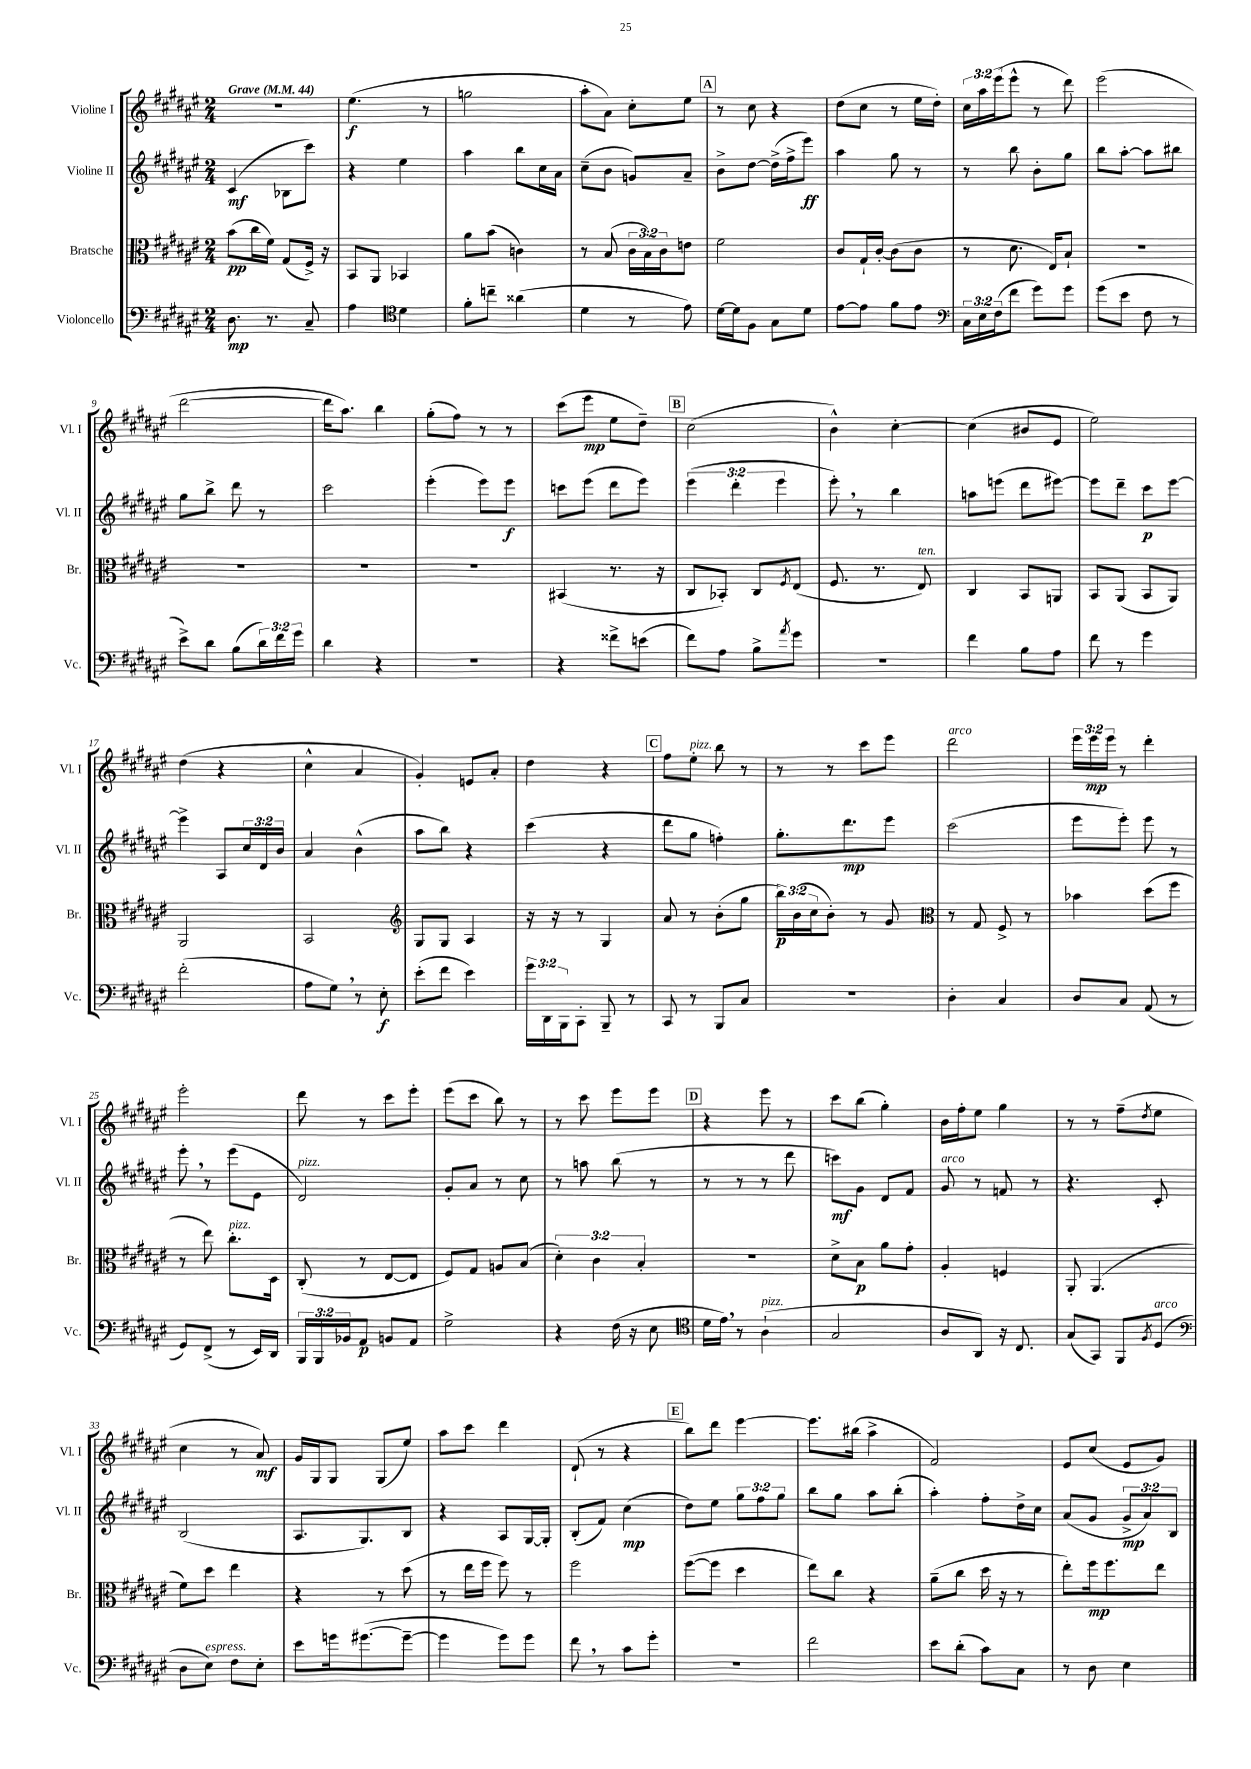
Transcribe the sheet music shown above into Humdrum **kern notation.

**kern	**kern	**kern	**kern
*staff4	*staff3	*staff2	*staff1
*clefF4	*clefC3	*clefG2	*clefG2
*k[f#c#g#d#a#e#]	*k[f#c#g#d#a#e#]	*k[f#c#g#d#a#e#]	*k[f#c#g#d#a#e#]
*M2/4	*M2/4	*M2/4	*M2/4
*MM44	*MM44	*MM44	*MM44
8.D#	(8b	(4c#	2r
.	16cc#	.	.
8.r	16f#)	.	.
.	(8G#	8B-	.
8C#~	16F#^)	8ccc#)	.
.	16r	.	.
=	=	=	=
4A#	8BB	4r	(4.ee#
.	8AA#	.	.
*clefC4	*	*	*
4d#	4BB-	4ee#	.
.	.	.	8r
=	=	=	=
8f#'	8a#	4aa#	2gg
8cc~	(8b	.	.
(4a##	4c)	8bb	.
.	.	16cc#	.
.	.	16a#	.
=	=	=	=
4d#	8r	(8cc#~	8aa#'
.	(8B	8b	8a#)
8r	24c#	8g)	8cc#'
.	24B)	.	.
.	24c#	.	.
8e#)	8e	8a#~	8ee#
=	=	=	=
[16d#	2f#	8b^	8r
16d#]	.	.	.
8F#	.	[8dd#	8cc#
8G#	.	(16dd#^]	4r
.	.	16ff#^	.
8d#	.	8eee#)	.
=	=	=	=
[8e#	8c#	4aa#	(8dd#
8e#]	16G#`	.	8cc#
.	[16c#'	.	.
8f#	(8c#]	8gg#	8r
8e#	8c#	8r	16ee#
.	.	.	16dd#')
=	=	=	=
*clefF4	*	*	*
24C#	8r	8r	24cc#
24E#	.	.	24aa#
(24F#	.	.	(24eee#
8f#	8.d#	8bb	8eee#^^
8g#)	.	8b'	8r
.	16E#)	.	.
8g#	8B`	8gg#	8ddd#)
=	=	=	=
(8g#	2r	8bb	(2eee#
8e#	.	[8aa#'	.
8F#	.	8aa#]	.
8r	.	8bb#	.
=	=	=	=
8e#^)	2r	8gg#	[2ddd#
8d#	.	8bb^	.
(8B	.	8ddd#	.
24d#)	.	8r	.
24f#	.	.	.
24g#	.	.	.
=	=	=	=
4d#	2r	2ccc#	16ddd#]
.	.	.	8.aa#)
4r	.	.	4bb
=	=	=	=
2r	2r	(4eee#'	(8gg#'
.	.	.	8ff#)
.	.	8eee#)	8r
.	.	8eee#	8r
=	=	=	=
4r	(4BB#	8ccc	(8ccc#
.	.	(8eee#	8eee#
8f##^	8.r	8ddd#	8ee#
(8e	.	8eee#)	8dd#~)
.	16r	.	.
=	=	=	=
8f#)	8C#	(6eee#	(2cc#
8A#	8BB-')	.	.
.	.	6ddd#'	.
8B^	8C#	.	.
.	.	6eee#	.
8qa#	8qF#	.	.
8g#	(8E#	.	.
=	=	=	=
2r	8.F#	8eee#')	4b^^)
.	.	8r	.
.	8.r	.	.
.	.	4bb	[4cc#'
.	8E#)	.	.
=	=	=	=
4f#	4C#	8aa	(4cc#]
.	.	(8eee	.
8B	8BB	8ddd#	8b#
8A#	8AA	[8eee#)	8e#
=	=	=	=
8f#	8BB	8eee#]	2ee#)
8r	(8AA#	8ddd#~	.
4g#	8BB	8ccc#	.
.	8AA#)	[8eee#	.
=	=	=	=
(2f#'	2AA#	4eee#^]	(4dd#
.	.	8A#	4r
.	.	24cc#	.
.	.	24d#	.
.	.	24b	.
=	=	=	=
8A#	2BB	4a#	4cc#^^
8G#)	.	.	.
8r	.	(4b^^	4a#
8E#'	.	.	.
=	=	=	=
*	*clefG2	*	*
(8e#'	8G#	8aa#	4g#')
8f#	8G#	8bb)	.
4e#)	4A#	4r	8e
.	.	.	8a#'
=	=	=	=
24g#	16r	(4ccc#	4dd#
24DD#	.	.	.
.	16r	.	.
24BBB	.	.	.
8CC#'	8r	.	.
8BBB~	4G#	4r	4r
8r	.	.	.
=	=	=	=
8CC#	8a#	8ddd#	8ff#
8r	8r	8gg#	8ee#'
8BBB	(8b'	4ff')	8bb
8C#	8gg#	.	8r
=	=	=	=
2r	24bb)	8.gg#'	8r
.	(24b	.	.
.	24cc#	.	.
.	8b')	.	8r
.	.	8.ddd#	.
.	8r	.	8ccc#
.	8g#	8eee#	8eee#
=	=	=	=
*	*clefC3	*	*
4D#'	8r	(2ccc#	2ddd#
.	8G#	.	.
4C#	8F#^	.	.
.	8r	.	.
=	=	=	=
8D#	4b-	8eee#	24eee#
.	.	.	24eee#
.	.	.	24eee#
8C#	.	8eee#')	8r
(8AA#	(8dd#	8eee#	4ddd#'
8r	8ff#	8r	.
=	=	=	=
8GG#)	8r	8eee#'	2eee#'
(8FF#^	8ee#)	8r	.
8r	8.cc#'	(8eee#	.
16EE#)	.	8e#	.
16DD#	16D#	.	.
=	=	=	=
24BBB	(8C#'	2d#)	8ddd#
24BBB	.	.	.
24BB-	.	.	.
8AA#	8r	.	8r
8BB	[8E#	.	8ccc#
8AA#	8E#]	.	8eee#'
=	=	=	=
2G#^	8F#)	8g#'	(8eee#
.	8G#	8a#	8ccc#
.	8A	8r	8bb)
.	(8B	8cc#	8r
=	=	=	=
4r	6d#')	8r	8r
.	.	8aa	8ccc#
.	6c#	.	.
(16F#	.	(8bb	8eee#
16r	.	.	.
.	6B'	.	.
8E#	.	8r	8eee#
=	=	=	=
*clefC4	*	*	*
16d#	2r	8r	4r
16e#)	.	.	.
8r	.	8r	.
(4A#`	.	8r	8eee#
.	.	8ddd#	8r
=	=	=	=
2G#	8d#^	8ccc)	8ccc#
.	8B	8g#	(8bb
.	8a#	8d#	4gg#')
.	8g#'	8f#	.
=	=	=	=
8A#	4A#'	8g#	16b
.	.	.	16ff#'
8AA#)	.	8r	8ee#
16r	4F	8f	4gg#
8.C#	.	.	.
.	.	8r	.
=	=	=	=
(8G#	8AA#'	4.r	8r
8GG#)	(4.AA#	.	8r
8FF#	.	.	(8ff#~
8qF#	.	.	8qdd#
(8D#	.	8c#'	8ee#
=	=	=	=
*clefF4	*	*	*
8D#	8f#)	(2B	4cc#
8E#)	8dd#	.	.
8F#	4ee#	.	8r
8E#'	.	.	8a#)
=	=	=	=
8e#	4r	8.A#	16g#
.	.	.	16G#
16g	.	.	8G#
([8.g#	.	8.G#)	.
.	8r	.	(8G#
8g#~_	(8dd#	8B	8ee#)
=	=	=	=
4g#]	8r	4r	8aa#
.	16ee#	.	8ccc#
.	16ff#	.	.
8g#)	8ff#)	8A#	4ddd#
8g#	8r	[16G#	.
.	.	16G#']	.
=	=	=	=
8f#	2ff#	(8B'	(8d#`
8r	.	8f#)	8r
8c#	.	(4cc#	4r
8g#'	.	.	.
=	=	=	=
2r	([8ff#	8dd#)	8bb)
.	8ff#]	8ee#	8ddd#
.	4dd#	12gg#	[4eee#
.	.	12ff#	.
.	.	12gg#	.
=	=	=	=
2f#	8ee#)	8bb	8.eee#]
.	8cc#	8gg#	.
.	.	.	(16bb#
.	4r	8aa#	4aa#^
.	.	(8bb'	.
=	=	=	=
8e#	(8a#~	4aa#')	2f#)
(8d#'	8cc#	.	.
8c#)	16dd#	8ff#'	.
.	16r	.	.
8C#	8r	16dd#^	.
.	.	16cc#	.
=	=	=	=
8r	8ee#')	(8a#	8e#
8D#	16ff#	8g#	(8cc#
.	8.ff#	.	.
4E#	.	12g#^	8e#
.	.	12a#)	.
.	8ee#	.	8g#)
.	.	12B	.
==	==	==	==
*-	*-	*-	*-
